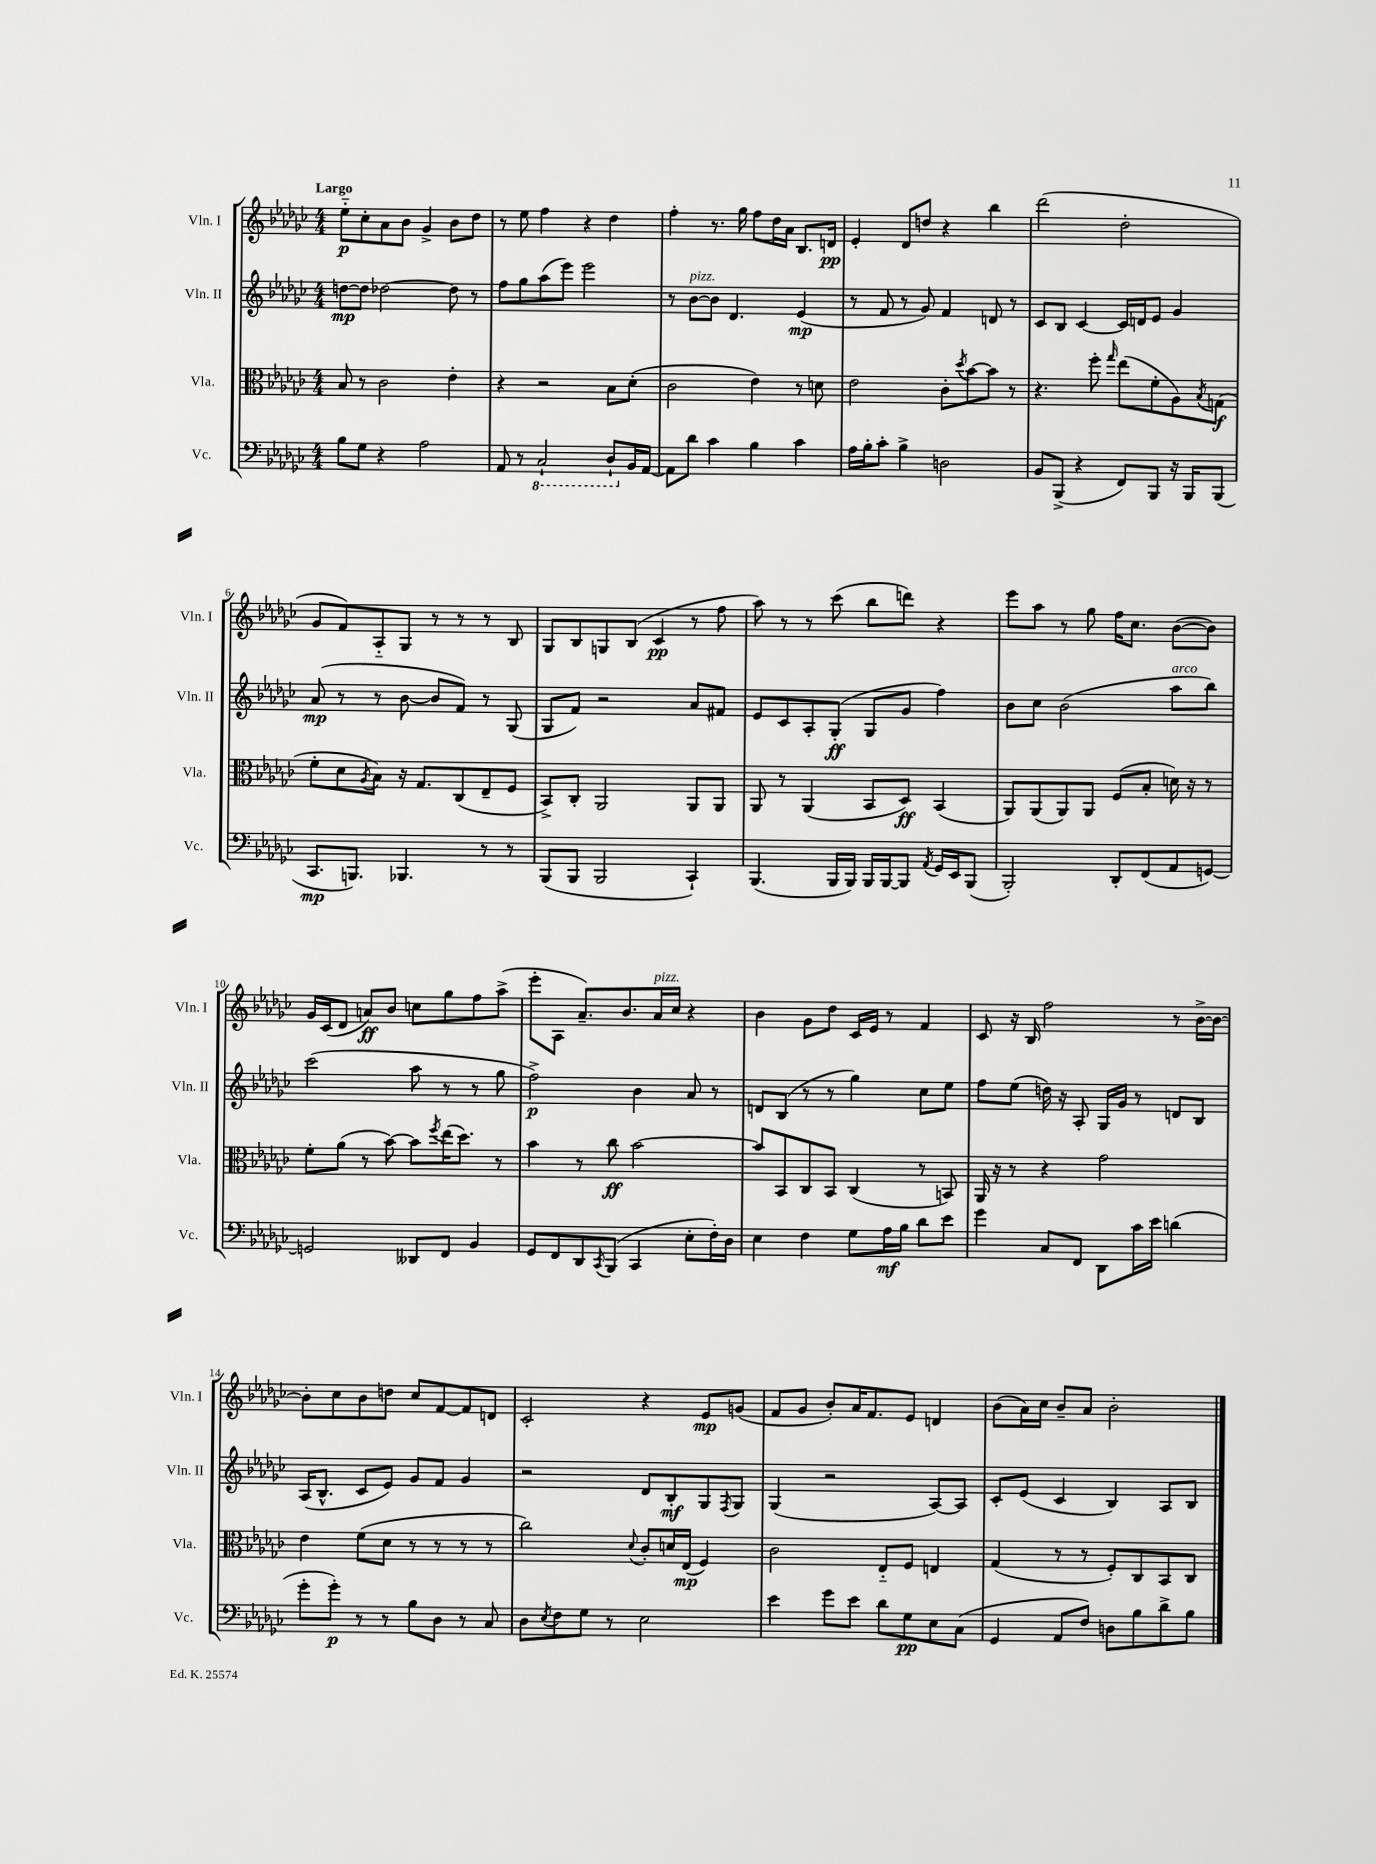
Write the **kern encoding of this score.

**kern	**dynam	**kern	**dynam	**kern	**dynam	**kern	**dynam
*part4	*part4	*part3	*part3	*part2	*part2	*part1	*part1
*staff4	*staff4	*staff3	*staff3	*staff2	*staff2	*staff1	*staff1
*I"Vc.	*	*I"Vla.	*	*I"Vln. II	*	*I"Vln. I	*
*I'Vc.	*	*I'Vla.	*	*I'Vln. II	*	*I'Vln. I	*
*clefF4	*	*clefC3	*	*clefG2	*	*clefG2	*
*k[b-e-a-d-g-c-]	*	*k[b-e-a-d-g-c-]	*	*k[b-e-a-d-g-c-]	*	*k[b-e-a-d-g-c-]	*
*M4/4	*	*M4/4	*	*M4/4	*	*M4/4	*
=1	=1	=1	=1	=1	=1	=1	=1
!	!	!	!	!	!	!LO:TX:a:B:t=Largo	!
8B-\L	.	8B-/	.	[8ddn\L	mp	8ee-\L	p
8G-\J	.	8r	.	8dd\J]	.	8cc-'\	.
4r	.	2c-\	.	[2dd-X\	.	8a-\	.
.	.	.	.	.	.	8b-\J	.
2A-\	.	.	.	.	.	4g-^/	.
.	.	4e-'\	.	8dd-\]	.	8b-\L	.
.	.	.	.	8r	.	8dd-\J	.
=2	=2	=2	=2	=2	=2	=2	=2
8AA-/	.	4r	.	8ff\L	.	8r	.
8r	.	.	.	8gg-\	.	8ee-\	.
*8ba	*	*	*	*	*	*	*
2CC-`/	.	2r	.	(8aa-\	.	4ff\	.
.	.	.	.	8eee-\J)	.	.	.
.	.	.	.	2eee-\	.	4r	.
8DD-`/L	.	8B-\L	.	.	.	4dd-\	.
*X8ba	*	*	*	*	*	*	*
16BB-/L	.	(8d-'\J	.	.	.	.	.
[16AA-/JJ	.	.	.	.	.	.	.
=3	=3	=3	=3	=3	=3	=3	=3
8AA-\L]	.	2c-\	.	8r	.	4ff'\	.
!	!	!	!	!LO:TX:a:i:t=pizz.	!	!	!
8d-\J	.	.	.	[8b-\L	.	.	.
4c-\	.	.	.	8b-\J]	.	8.r	.
.	.	.	.	4.d-/	.	.	.
.	.	.	.	.	.	16gg-\	.
4B-\	.	4e-\)	.	.	.	8ff\L	.
.	.	.	.	.	.	16dd-\L	.
.	.	.	.	.	.	16a-\JJ	.
4c-\	.	8r	.	(4e-/	mp	8.B-/L	.
.	.	8dn\	.	.	.	.	.
.	.	.	.	.	.	16dn/Jk	pp
=4	=4	=4	=4	=4	=4	=4	=4
16A-\LL	.	2e-\	.	8r	.	4e-'/	.
16B-'\J	.	.	.	.	.	.	.
8c-'\J	.	.	.	8f/	.	.	.
4B-^\	.	.	.	8r	.	8d-/L	.
.	.	.	.	8g-/)	.	8ddn/J	.
2Dn\	.	8c-'\L	.	4f/	.	4r	.
.	.	8qdd-/	.	.	.	.	.
.	.	[8b-\	.	.	.	.	.
.	.	8b-\J]	.	8dn/	.	4bb-\	.
.	.	8r	.	8r	.	.	.
=5	=5	=5	=5	=5	=5	=5	=5
8BB-/L	.	4.r	.	8c-/L	.	(2ddd-\	.
(8BBB-^/J	.	.	.	8B-/J	.	.	.
4r	.	.	.	[4c-/	.	.	.
.	.	8ff'\	.	.	.	.	.
.	.	16qqgg-/	.	.	.	.	.
8FF/L)	.	(8ee-\L	.	16c-/LL]	.	2dd-'\	.
.	.	.	.	16dn/J	.	.	.
8BBB-/J	.	8f'\	.	8e-/J	.	.	.
16r	.	8A-\)	.	4g-/	.	.	.
16BBB-/KL	.	.	.	.	.	.	.
.	.	8qB-/	.	.	.	.	.
(8BBB-/J	.	(8Gn\J	f	.	.	.	.
!!LO:LB:g=z
=6	=6	=6	=6	=6	=6	=6	=6
8.CC-/L	mp	8f'\L	.	(8a-/	mp	8g-/L	.
.	.	8d-\	.	8r	.	8f/)	.
8.BBBn/J)	.	.	.	.	.	.	.
.	.	8qA-/	.	.	.	.	.
.	.	8B-\J)	.	8r	.	8A-/	.
4.BBB-X/	.	16r	.	[8b-\	.	8G-/J	.
.	.	8.G-/L	.	.	.	.	.
.	.	.	.	8b-/L]	.	8r	.
.	.	(8C-/	.	8f/J)	.	8r	.
8r	.	8E-~/	.	8r	.	8r	.
8r	.	8F/J	.	(8G-/	.	8B-/	.
=7	=7	=7	=7	=7	=7	=7	=7
(8BBB-/L	.	8BB-^/L)	.	8G-/L	.	8G-/L	.
8BBB-/J	.	8C-'/J	.	8f/J)	.	8B-/	.
2BBB-/	.	2AA-/	.	2r	.	8Gn/	.
.	.	.	.	.	.	(8B-/J	.
.	.	.	.	.	.	4c-/	pp
4CC-`/)	.	8AA-/L	.	8a-/L	.	8r	.
.	.	8AA-/J	.	8f#X/J	.	8ff\	.
=8	=8	=8	=8	=8	=8	=8	=8
(4.BBB-/	.	8AA-/	.	8e-/L	.	8aa-\)	.
.	.	8r	.	8c-/	.	8r	.
.	.	(4AA-/	.	8A-'/	.	8r	.
16BBB-/LL	.	.	.	(8G-'/J	ff	(8ccc-\	.
16BBB-/JJ)	.	.	.	.	.	.	.
16BBB-/LL	.	8BB-/L	.	8G-/L	.	8bb-\L	.
[16BBB-/J	.	.	.	.	.	.	.
8BBB-/J]	.	8D-/J)	ff	8g-/J	.	8dddn\J)	.
8qAA-/	.	.	.	.	.	.	.
16GG-/LL	.	(4BB-/	.	4ff\)	.	4r	.
16EE-/J	.	.	.	.	.	.	.
(8BBB-/J	.	.	.	.	.	.	.
=9	=9	=9	=9	=9	=9	=9	=9
2BBB-'/)	.	8AA-/L)	.	8b-\L	.	8eee-\L	.
.	.	(8AA-/	.	8cc-\J	.	8aa-\J	.
.	.	8AA-/)	.	(2b-\	.	8r	.
.	.	8AA-/J	.	.	.	8gg-\	.
8DD-'/L	.	(8F/L	.	.	.	16ff\KL	.
.	.	.	.	.	.	8.cc-\J	.
(8FF/	.	8B-'/J	.	.	.	.	.
!	!	!	!	!LO:TX:a:i:t=arco	!	!	!
8AA-/	.	16dn\)	.	8aa-\L	.	([8b-\L	.
.	.	16r	.	.	.	.	.
[8GGn/J)	.	8r	.	8bb-\J)	.	8b-\J])	.
!!LO:LB:g=z
=10	=10	=10	=10	=10	=10	=10	=10
2GGn/]	.	8f'\L	.	(2ccc-\	.	16g-/LL	.
.	.	.	.	.	.	(16c-/J	.
.	.	(8a-\J	.	.	.	8d-/J	.
.	.	8r	.	.	.	8an/L)	ff
.	.	[8b-\)	.	.	.	8b-/J	.
8DD--X/L	.	8b-\L]	.	8aa-\	.	8ccn\L	.
.	.	8qff/	.	.	.	.	.
8FF/J	.	(16ee-\K	.	8r	.	8gg-\	.
.	.	8.dd-\J)	.	.	.	.	.
4BB-/	.	.	.	8r	.	8ff\	.
.	.	8r	.	8gg-\	.	(8aa-^\J	.
=11	=11	=11	=11	=11	=11	=11	=11
8GG-/L	.	4b-\	.	2ff^\)	p	8eee-'\L	.
8FF/	.	.	.	.	.	8A-\J	.
8DD-/	.	8r	.	.	.	8.a-~/L)	.
8qCC-/	.	.	.	.	.	.	.
(8BBB-/J	.	8cc-\	ff	.	.	.	.
.	.	.	.	.	.	8.b-/	.
4CC-/	.	[2b-\	.	4b-\	.	.	.
!	!	!	!	!	!	!LO:TX:a:i:t=pizz.	!
.	.	.	.	.	.	16a-/L	.
.	.	.	.	.	.	16cc-/JJ	.
8E-'\L	.	.	.	8a-/	.	4r	.
16F'\L)	.	.	.	8r	.	.	.
16D-\JJ	.	.	.	.	.	.	.
=12	=12	=12	=12	=12	=12	=12	=12
4E-\	.	8b-/L]	.	8dn/L	.	4b-\	.
.	.	8BB-/	.	(8B-/J	.	.	.
4F\	.	8C-/	.	8r	.	8g-\L	.
.	.	8BB-/J	.	8r	.	8dd-\J	.
8G-\L	.	(4C-/	.	4gg-\)	.	16c-/LL	.
.	.	.	.	.	.	16e-/JJ	.
16A-\L	mf	.	.	.	.	8r	.
16B-\JJ	.	.	.	.	.	.	.
8d-\L	.	8r	.	8cc-\L	.	4f/	.
8e-\J	.	8BBn/)	.	8ee-\J	.	.	.
=13	=13	=13	=13	=13	=13	=13	=13
4g-\	.	16AA-/	.	8ff\L	.	8c-/	.
.	.	16r	.	.	.	.	.
.	.	8r	.	(8ee-\J	.	16r	.
.	.	.	.	.	.	16B-/	.
8C-/L	.	4r	.	16ddn\)	.	2ff\	.
.	.	.	.	16r	.	.	.
8FF/J	.	.	.	8A-'/	.	.	.
8DD-\L	.	2g-\	.	16G-/LL	.	.	.
.	.	.	.	16g-/JJ	.	.	.
16c-\L	.	.	.	8r	.	.	.
16e-\JJ	.	.	.	.	.	.	.
(4dn\	.	.	.	8dn/L	.	8r	.
.	.	.	.	8B-/J	.	[16b-^\LL	.
.	.	.	.	.	.	16b-\JJ_	.
!!LO:LB:g=z
=14	=14	=14	=14	=14	=14	=14	=14
8g-'\L	.	4e-\	.	(16A-/KL	.	8b-'\L]	.
.	.	.	.	8.B-^^/J	.	.	.
8g-'\J)	p	.	.	.	.	8cc-\	.
8r	.	(8f\L	.	8c-/L	.	8b-\	.
8r	.	8d-\J	.	8e-/J)	.	8ddn\J	.
8B-\L	.	8r	.	8g-/L	.	8cc-/L	.
8D-\J	.	8r	.	8f/J	.	[8f/	.
8r	.	8r	.	4g-/	.	8f/]	.
8C-/	.	8r	.	.	.	8dn/J	.
=15	=15	=15	=15	=15	=15	=15	=15
8D-\L	.	2cc-\)	.	2r	.	2c-'/	.
8qE-/	.	.	.	.	.	.	.
8F\	.	.	.	.	.	.	.
8G-\J	.	.	.	.	.	.	.
8r	.	.	.	.	.	.	.
.	.	8qqd-/	.	.	.	.	.
2E-\	.	8c-'/L	.	8d-/L	.	4r	.
.	.	16dn/L	.	8B-'/	mf	.	.
.	.	(16E-/JJ	mp	.	.	.	.
.	.	4F/)	.	8G-/	.	8e-/L	mp
.	.	.	.	8qF/	.	.	.
.	.	.	.	8G-/J	.	(8gn/J	.
=16	=16	=16	=16	=16	=16	=16	=16
4e-\	.	2c-\	.	(4G-/	.	8f/L	.
.	.	.	.	.	.	8g-/J	.
8g-\L	.	.	.	2r	.	8b-'/L)	.
8e-\J	.	.	.	.	.	16a-/K	.
.	.	.	.	.	.	8.f/	.
8d-\L	.	8E-/L	.	.	.	.	.
8G-\	pp	8F/J	.	.	.	8e-/J	.
8E-\	.	4En/	.	[8A-/L)	.	4dn/	.
(8C-\J	.	.	.	8A-/J]	.	.	.
=17	=17	=17	=17	=17	=17	=17	=17
4GG-/	.	(4G-/	.	8c-'/L	.	(8b-\L	.
.	.	.	.	(8e-/J	.	16a-\L)	.
.	.	.	.	.	.	16cc-\JJ	.
8AA-/L	.	8r	.	4c-/	.	8b-~/L	.
8F/J)	.	8r	.	.	.	8a-/J	.
8Dn\L	.	8F'/L)	.	4B-/)	.	2b-'\	.
8B-\	.	8C-/	.	.	.	.	.
8d-^\	.	8BB-/	.	8A-/L	.	.	.
8B-\J	.	8C-/J	.	8B-/J	.	.	.
==	==	==	==	==	==	==	==
*-	*-	*-	*-	*-	*-	*-	*-
